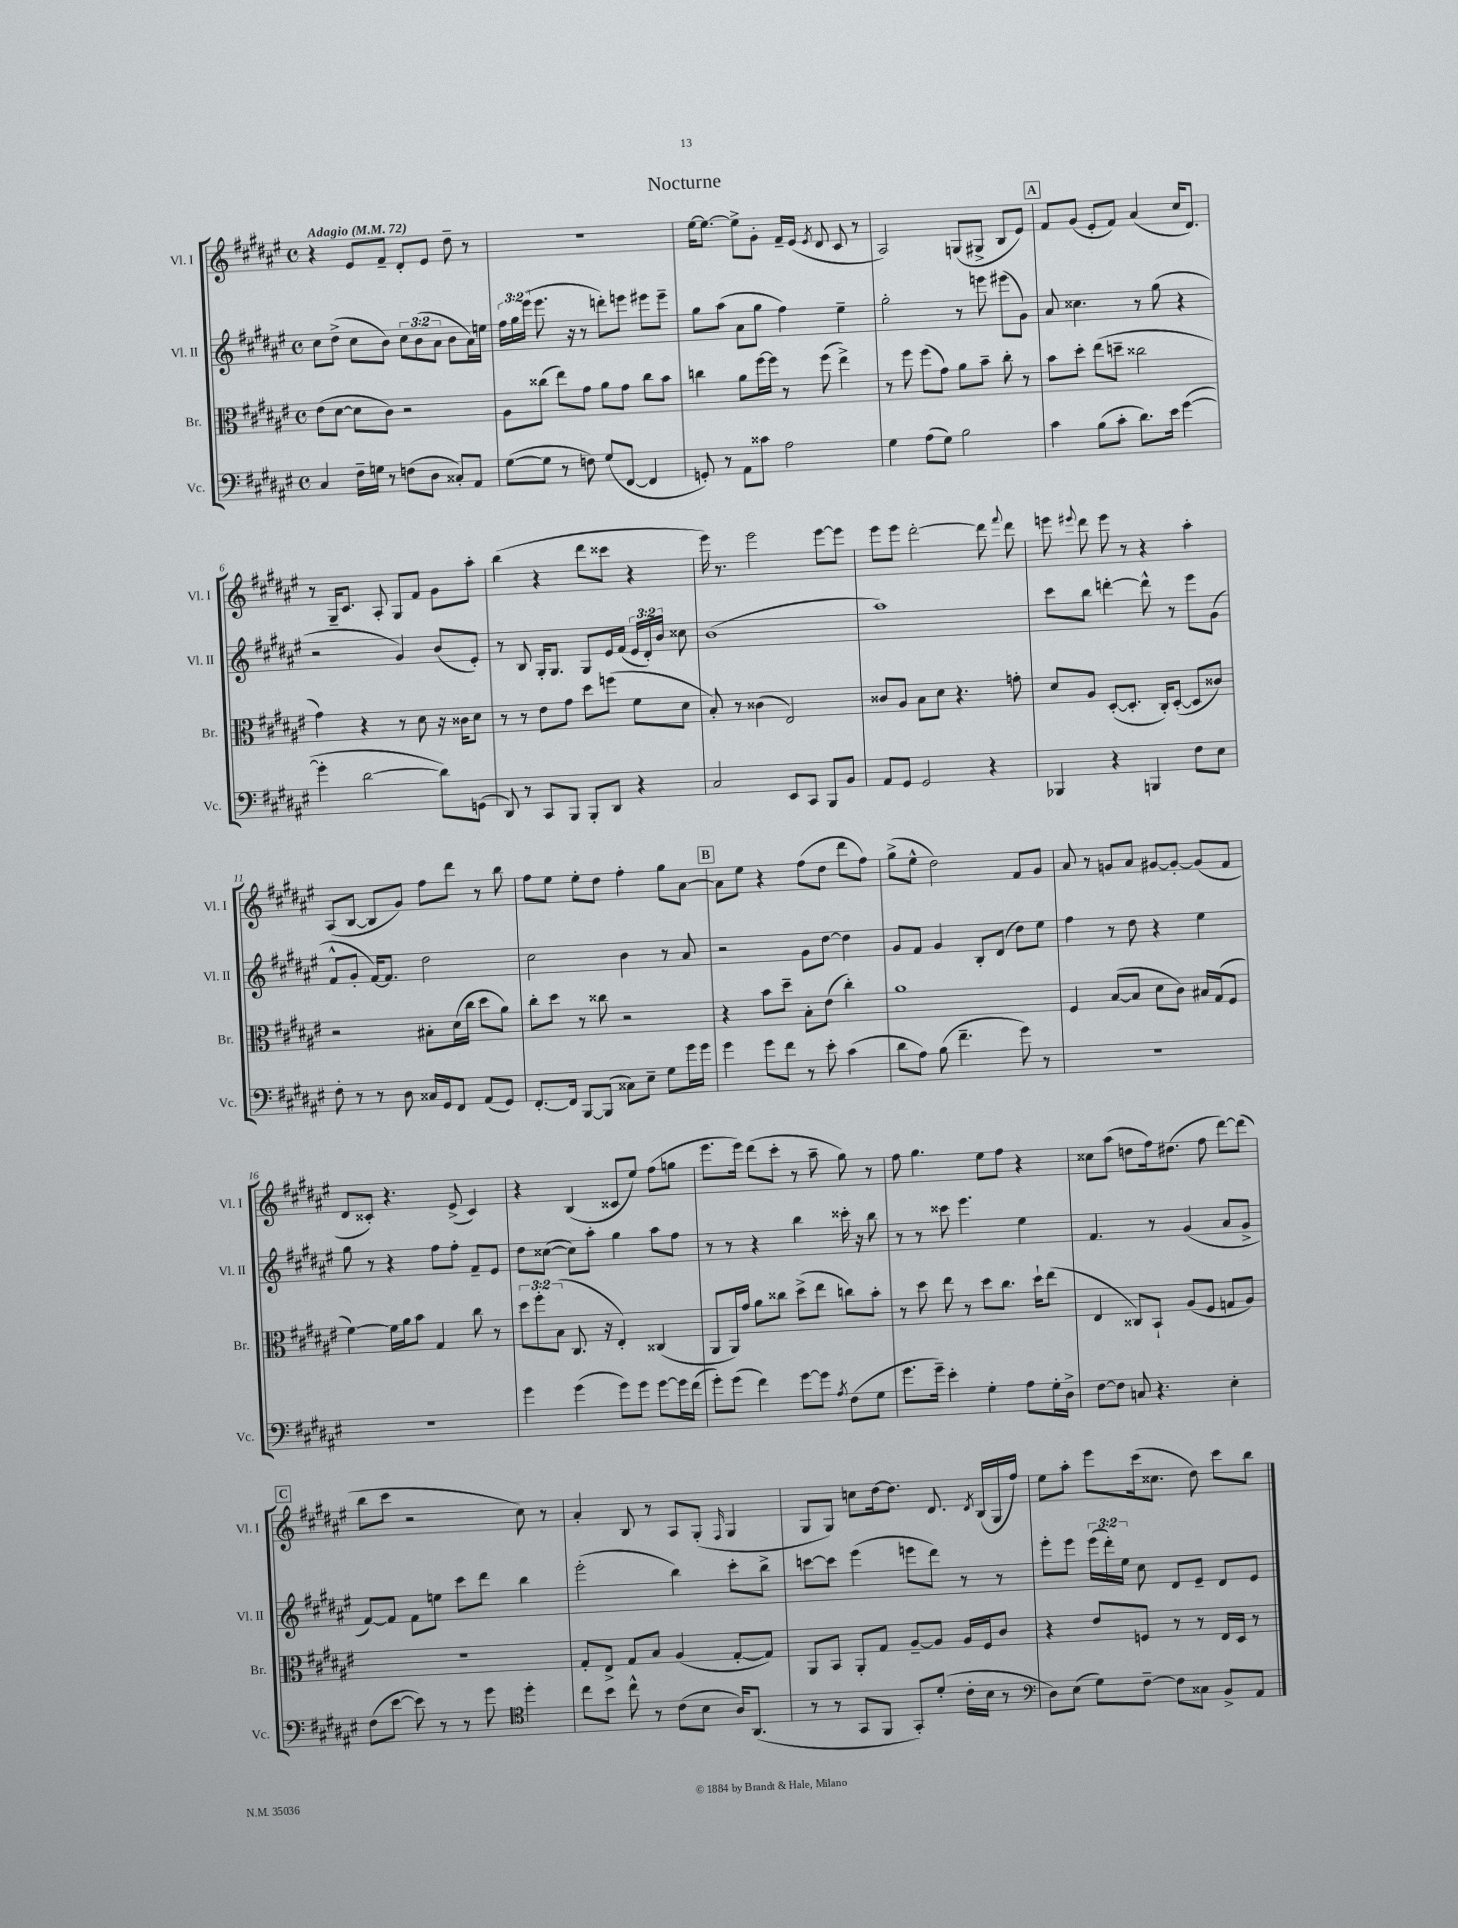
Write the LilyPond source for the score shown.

\header { title = "Nocturne" }
<<
\new StaffGroup <<
\new Staff = "s0" \with { instrumentName = "Vl. I" shortInstrumentName = "Vl. I" } {
    \clef treble \key fis \major \defaultTimeSignature \time 4/4 \tempo "Adagio" 4 = 72
    \autoBeamOff r4 eis'8[ fis'8]-- dis'8[-. eis'8] dis''8-- r8 |
    R1 |
    eis''16[~ eis''8.]~ eis''8[-> gis'8]-. fis'16[-- eis'16]( \acciaccatura { eis'8 } dis'8 cis'8 r8 |
    ais2) g8[( gis8]-> b8[ eis'8]) |
    \mark \markup { \box "A" } fis'8[ gis'8]( eis'8[-. fis'8]) ais'4( cis''16[ dis'8.]) |
    r8 gis16[-- cis'8.] ais8-. gis8[ fis'8] gis'8[ ais''8]-. |
    b''4( r4 dis'''8[ cisis'''8] r4 |
    eis'''16) r8. eis'''2 eis'''8[~ eis'''8] |
    eis'''8[ eis'''8] dis'''2~-. dis'''8 \appoggiatura { fis'''8 } dis'''8 |
    e'''8 \appoggiatura { eis'''8 } dis'''8 eis'''8 r8 r4 ais''4-. |
    ais8[( b8]~ b8[ gis'8]) fis''8[ dis'''8] r8 b''8 |
    fis''8[ eis''8] eis''8[-. dis''8] fis''4-. gis''8[ ais'8]~ |
    \mark \markup { \box "B" } ais'8[ eis''8] r4 fis''8[( dis''8] dis'''8[ fis''8]) |
    gis''8[->( eis''8]-^ dis''2) fis'8[ gis'8] |
    ais'8 r8 g'8[ ais'8] gis'8[~ gis'8]~-. gis'8[( fis'8] |
    dis'8[ cisis'8]-.) r4. eis'8->( cisis'4) |
    r4 b4( cisis'8[ eis''8]) fis''8[( g''8] |
    eis'''8.[ eis'''16]) dis'''8[( cis'''8]-. r8 ais''8-- gis''8) r8 |
    fis''8 gis''4. eis''8[ fis''8] r4 |
    cisis''8[ ais''8]( d''8[ fis''16) dis''8.]( fis''8 dis'''8[~) dis'''8]( |
    \mark \markup { \box "C" } b''8[ cis'''8] r2 cis''8) r8 |
    ais'4-. b8 r8 ais8[ gis8]-.( \grace { fis16 } gis4 |
    gis8[ gis8]) c''8[ dis''16~ dis''8.] dis'8. \acciaccatura { dis'8 } b16[( gis16 fis''16]) |
    eis''8[ ais''8]-. eis'''8[ cis'''16( cisis''8.] dis''8) cis'''8[ b''8] \bar "|." |
}
\new Staff = "s1" \with { instrumentName = "Vl. II" shortInstrumentName = "Vl. II" } {
    \clef treble \key fis \major \defaultTimeSignature \time 4/4 \override Staff.TupletNumber.text = #tuplet-number::calc-fraction-text
    \autoBeamOff cis''8[ dis''8]->( cis''8[ b'8]) \tuplet 3/2 { cis''8[ b'8( ais'8] } b'8[ ais'16) e''16] |
    \tuplet 3/2 { fis''16[ gis''16 eis'''16]( } eis'''8. r16 r8 d'''8[-.) e'''8] eis'''8[ eis'''8]-- |
    gis''8[ ais''8]( ais'8[ gis''8] fis''4) eis''4-- |
    gis''2-. r8 e'''8 eis'''8[( gis'8]) |
    \mark \markup { \box "A" } ais'8 cisis''4. r8 gis''8( r4 |
    r2 gis'4) b'8[( eis'8]-.) |
    r8 b8 gis16[-. gis8.] gis8[ eis'16 fis'16]( \tuplet 3/2 { eis'16[ dis'16-.) b'16] } cisis''8 |
    b'1( |
    ais''1) |
    cis'''8[ b''8] d'''4~-. d'''8-^ r8 eis'''8[ gis'8]( |
    fis'8[-^ gis'8]-. fis'16[~) fis'8.] dis''2 |
    cis''2 b'4 r8 ais'8 |
    \mark \markup { \box "B" } r2 gis'8[ dis''8]~ dis''4 |
    gis'8[ fis'8] gis'4 b8[-. dis'8]( dis''8[) eis''8] |
    fis''4 r8 dis''8 r4 eis''4 |
    gis''8 r8 r4 fis''8[ fis''8]-. fis'8[-- eis'8] |
    dis''8[ cisis''8]~( cisis''8[) ais''8]-. gis''4 ais''8[ fis''8] |
    r8 r8 r4 b''4 cisis'''16-. r16 b''8 |
    r8 r8 cisis'''8 eis'''4. eis''4 |
    fis'4. r8 gis'4( ais'8[ gis'8]-> |
    \mark \markup { \box "C" } fis'8[~) fis'8] fis'8[ e''8] cis'''8[ dis'''8] b''4 |
    eis'''2-.( b''4) cis'''8[-. b''8]-> |
    c'''8[~ c'''8] eis'''4( e'''8[ dis'''8]) r8 r8 |
    eis'''8[-. eis'''8] \tuplet 3/2 { eis'''16[( dis'''16-.) eis''16] } cis''8 dis'8[ eis'8]-- dis'8[ eis'8] \bar "|." |
}
\new Staff = "s2" \with { instrumentName = "Br." shortInstrumentName = "Br." } {
    \clef alto \key fis \major \defaultTimeSignature \time 4/4 \override Staff.TupletNumber.text = #tuplet-number::calc-fraction-text
    \autoBeamOff eis'8[( dis'8]~ dis'8[ cis'8]) r2 |
    ais8[ cisis''8]( eis''8[) gis'8] ais'8[ gis'8] cisis''8[ b'8] |
    c''4 ais'8[ fis''16~ fis''16] r8 fis''8( eis''4->) |
    r8 fis''8 fis''8[( gis'8]) ais'8[ b'8]-- cis''8-. r8 |
    \mark \markup { \box "A" } b'8[ dis''8]-. eis''8[( d''8]-- cisis''2 |
    gis'4) r4 r8 dis'8 r16 cisis'16[ dis'8] |
    r8 r8 eis'8[ gis'8] dis''8[ f''8]( fis'8[ dis'8] |
    b8-.) r8 cisis'4( eis2) |
    cisis'8[ ais8] b8[ dis'8] r4. g'8-. |
    dis'8[ ais8] dis8[~-.( dis8.]-. cis16[-.) dis8]~-.( dis8[ cisis'8]) |
    r2 bis8[-. dis'16( cis''16] dis''8[ ais'8]) |
    cis''8[-. dis''8] r8 cisis''8 r2 |
    \mark \markup { \box "B" } r4 b'8[ dis''8]-- b8[-. eis'8]( cis''4-.) |
    ais'1 |
    fis4 b8[~( b8] dis'8[ cis'8]) bis16[ gis16( fis8] |
    fis'4~) fis'16[ ais'16 b'8] gis4 cis''8 r8 |
    \tuplet 3/2 { dis''8[ fis''8-. b8]( } cis8. r16 eis4-.) cisis4( |
    ais,8[ ais,16) gis'16] ais'8[ cisis''8] dis''8[->( eis''8] c''8[) b'8]-. |
    r8 dis''8 eis''8 r8 dis''8[ cis''8.] dis''16[-! eis''8]( |
    eis4 cisis8[) b,8]-! ais8[( fis8] g8[ ais8]) |
    \mark \markup { \box "C" } R1 |
    gis8[-. eis8]-> gis8[ b8] ais4( gis8[~-. gis8]) |
    ais,8[ b,8] ais,8[-. gis8] ais8[~-- ais8] ais16[ fis16 cis'8] |
    r4 eis'8[ f8] r8 r8 eis16[ dis16] r8 \bar "|." |
}
\new Staff = "s3" \with { instrumentName = "Vc." shortInstrumentName = "Vc." } {
    \clef bass \key fis \major \defaultTimeSignature \time 4/4
    \autoBeamOff cis4 fis16[-- g16] r8 f8[( dis8] cisis8[-.) ais,8] |
    gis8[~( gis8] r8 f8) gis8[( fis,8]~ fis,4 |
    g,8-.) r8 ais,8[ cisis'8] ais2 |
    gis4 ais8[( gis8]) b2 |
    \mark \markup { \box "A" } cis'4 b8[( cis'8]-. dis'8.[) eis'16] gis'4~( |
    gis'4-. dis'2~ dis'8[) g,8]( |
    dis,8) r8 cis,8[ b,,8] b,,8[-. dis,8] r4 |
    cis2 eis,8[ cis,8] b,,8[ b,8] |
    ais,8[ gis,8] gis,2 r4 |
    bes,,4 r4 b,,4 fis8[ eis8] |
    fis8-. r8 r8 dis8 cisis16[ gis,16 fis,8] ais,8[( gis,8]) |
    fis,8.[~-. fis,16] b,,8[~ b,,8]( cisis8[) eis8]-- gis8[ gis'16 gis'16] |
    \mark \markup { \box "B" } gis'4 gis'8[ fis'8] r8 eis'8-. cis'4( |
    dis'8[ ais8]) b8( fis'4.-- gis'8) r8 |
    R1 |
    R1 |
    gis'4 gis'4( gis'8[) gis'8] gis'8[~ gis'16 fis'16]( |
    gis'8[-.) gis'8]( fis'4) gis'8[~ gis'8] \acciaccatura { ais8 } fis8[( gis8] |
    gis'8.[ gis'16]--) eis'4-. gis4-. ais8[ gis16-. dis16]-> |
    fis8[~ fis8] c8 r4. eis4-. |
    \mark \markup { \box "C" } fis8[( eis'8]~ eis'8) r8 r8 gis'8 \clef tenor dis''4-. |
    cis''8[ b'8] cis''8-^ r8 cis'8[( b8] ais16[) ais,8.]( |
    r8 r8 gis,8[ fis,8] gis,8[-.) dis'8]-.( cis'16[-. b16] r8 |
    \clef bass dis8[) eis8]( gis8[) fis8]~-- fis8[ cisis8] b,8[-> ais,8] \bar "|." |
}
>>
>>
